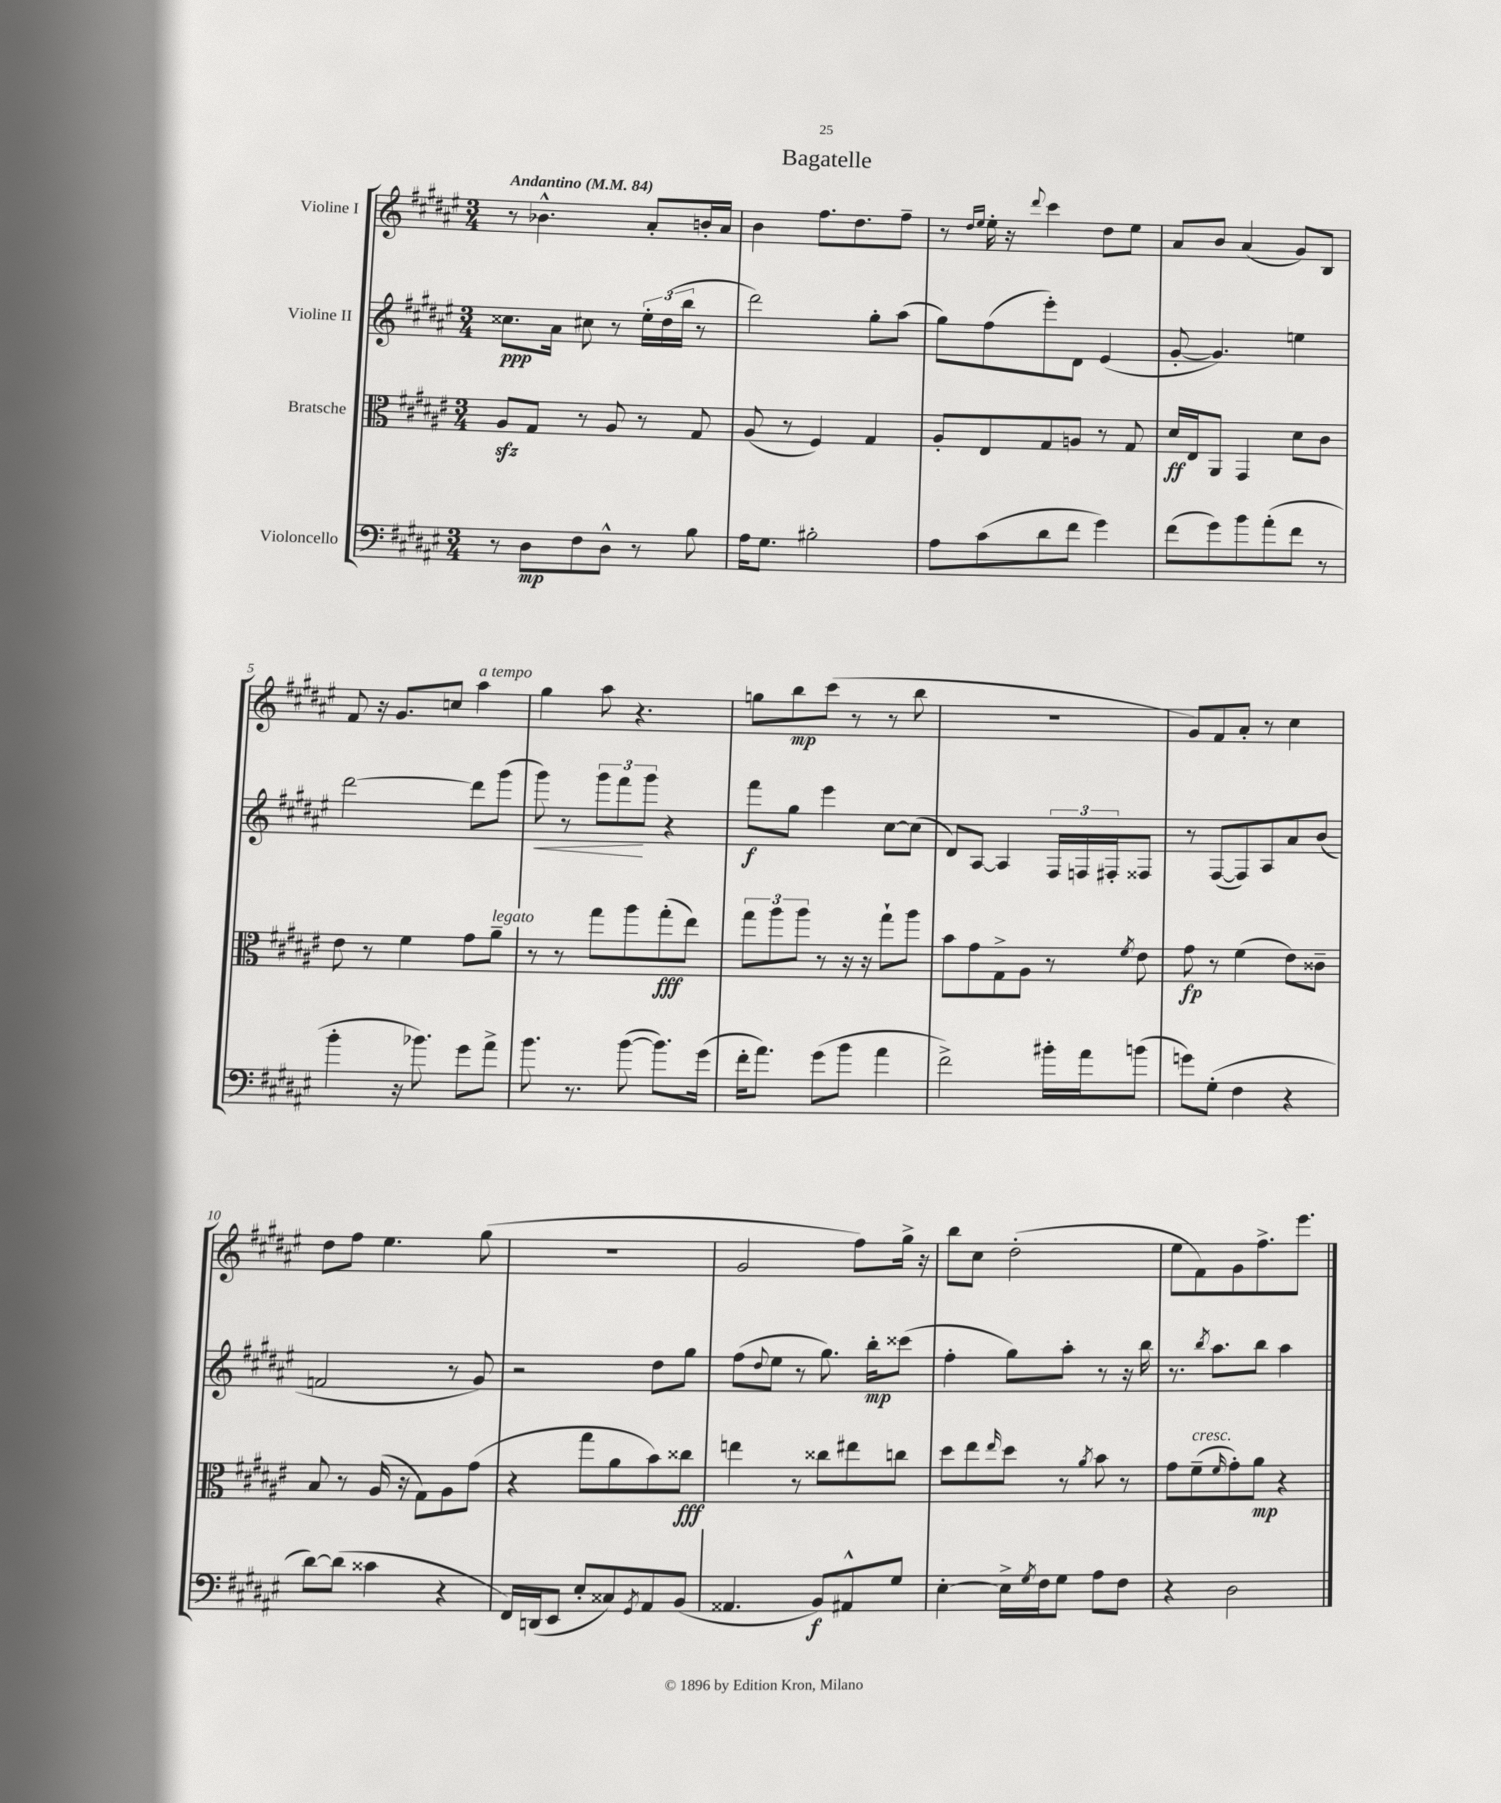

**kern	**dynam	**kern	**dynam	**kern	**dynam	**kern	**dynam
*part4	*part4	*part3	*part3	*part2	*part2	*part1	*part1
*staff4	*staff4	*staff3	*staff3	*staff2	*staff2	*staff1	*staff1
*I"Violoncello	*	*I"Bratsche	*	*I"Violine II	*	*I"Violine I	*
*clefF4	*	*clefC3	*	*clefG2	*	*clefG2	*
*k[f#c#g#d#a#e#]	*	*k[f#c#g#d#a#e#]	*	*k[f#c#g#d#a#e#]	*	*k[f#c#g#d#a#e#]	*
*M3/4	*	*M3/4	*	*M3/4	*	*M3/4	*
*MM84	*	*MM84	*	*MM84	*	*MM84	*
=1	=1	=1	=1	=1	=1	=1	=1
!	!	!	!	!	!	!LO:TX:a:B:t=Andantino	!
8r	.	8A#zz/L	.	8.cc##X\L	ppp	8r	.
8D#\L	mp	8G#/J	.	.	.	4.b-X^^\	.
.	.	.	.	16a#\Jk	.	.	.
8F#\	.	8r	.	8cc#X\	.	.	.
8D#^^\J	.	8A#/	.	8r	.	.	.
8r	.	8r	.	24ee#'\LL	.	8a#'/L	.
.	.	.	.	(24dd#\	.	.	.
.	.	.	.	24bb\JJ	.	.	.
8B\	.	8G#/	.	8r	.	16bn'/L	.
.	.	.	.	.	.	16a#/JJ	.
=2	=2	=2	=2	=2	=2	=2	=2
16A#\KL	.	(8A#/	.	2ddd#\)	.	4b\	.
8.G#\J	.	.	.	.	.	.	.
.	.	8r	.	.	.	.	.
2B#X'\	.	4F#/)	.	.	.	8.ff#\L	.
.	.	.	.	.	.	8.dd#\	.
.	.	4G#/	.	8gg#'\L	.	.	.
.	.	.	.	(8aa#\J	.	8ff#~\J	.
=3	=3	=3	=3	=3	=3	=3	=3
8A#\L	.	8A#'/L	.	8gg#\L)	.	8r	.
.	.	.	.	.	.	16qqdd#/LL	.
.	.	.	.	.	.	16qqee#/JJ	.
(8c#\	.	8E#/	.	(8ff#\	.	16ee#'\	.
.	.	.	.	.	.	16r	.
.	.	.	.	.	.	8qqddd#/	.
8d#\	.	8G#/	.	8eee#'\)	.	4ccc#\	.
8f#\J	.	8An/J	.	8d#\J	.	.	.
4g#\)	.	8r	.	(4e#/	.	8dd#\L	.
.	.	8G#/	.	.	.	8ee#\J	.
=4	=4	=4	=4	=4	=4	=4	=4
(8f#\L	.	16d#/LL	ff	[8g#'/	.	8a#/L	.
.	.	16E#/J	.	.	.	.	.
8g#\)	.	8AA#/J	.	4.g#/])	.	8b/J	.
8b\	.	4GG#/	.	.	.	(4a#/	.
(8a#'\	.	.	.	.	.	.	.
8f#\J	.	8d#\L	.	4een\	.	8g#/L)	.
8r	.	8c#\J	.	.	.	8B/J	.
!!LO:LB:g=z
=5	=5	=5	=5	=5	=5	=5	=5
4b'\	.	8e#\	.	[2ddd#\	.	8f#/	.
.	.	8r	.	.	.	16r	.
.	.	.	.	.	.	8.g#/L	.
16r	.	4f#\	.	.	.	.	.
8.b-X\)	.	.	.	.	.	.	.
.	.	.	.	.	.	8ccn/J	.
!	!	!	!	!	!	!LO:TX:a:i:t=a tempo	!
8g#\L	.	8g#\L	.	8ddd#\L]	.	4aa#\	.
!	!	!LO:TX:a:i:t=legato	!	!	!	!	!
8a#^\J	.	8a#~\J	.	(8ggg#\J	.	.	.
=6	=6	=6	=6	=6	=6	=6	=6
!	!	!	!	!	!LO:HP:b	!	!
8.b\	.	8r	.	8ggg#\)	<	4gg#\	.
.	.	8r	.	8r	.	.	.
8.r	.	.	.	.	.	.	.
.	.	8gg#\L	.	12ggg#\L	.	8aa#\	.
.	.	.	.	12fff#\	.	.	.
([8b\	.	8aa#\	.	.	.	4.r	.
.	.	.	.	12ggg#\J	[	.	.
8.b\L])	.	(8gg#'\	fff	4r	.	.	.
.	.	8ee#\J)	.	.	.	.	.
(16g#\Jk	.	.	.	.	.	.	.
=7	=7	=7	=7	=7	=7	=7	=7
16f#'\KL	.	12gg#\L	.	8fff#\L	f	8ggn\L	.
8.a#\J)	.	.	.	.	.	.	.
.	.	12aa#\	.	.	.	.	.
.	.	.	.	8gg#\J	.	8bb\	mp
.	.	12aa#\J	.	.	.	.	.
(8g#\L	.	8r	.	4eee#\	.	(8ccc#\J	.
8b\J	.	16r	.	.	.	8r	.
.	.	16r	.	.	.	.	.
4a#\	.	8gg#`\L	.	[8cc#\L	.	8r	.
.	.	8aa#\J	.	(8cc#\J]	.	8bb\	.
=8	=8	=8	=8	=8	=8	=8	=8
2f#^\)	.	8b\L	.	8d#/L)	.	2.r	.
.	.	8g#\	.	[8A#/J	.	.	.
.	.	8G#^\	.	4A#/]	.	.	.
.	.	8A#\J	.	.	.	.	.
16b#X'\LL	.	8r	.	24F#/LL	.	.	.
.	.	.	.	24Fn/	.	.	.
16a#\J	.	.	.	.	.	.	.
.	.	.	.	24F#X'/J	.	.	.
.	.	8qf#/	.	.	.	.	.
(8bn\J	.	8e#\	.	8F##X/J	.	.	.
=9	=9	=9	=9	=9	=9	=9	=9
8gn\L)	.	8g#\	fp	8r	.	8g#/L)	.
(8G#'\J	.	8r	.	([8F#/L	.	8f#/	.
4F#\	.	(4f#\	.	8F#/])	.	8a#'/J	.
.	.	.	.	8A#/	.	8r	.
4r	.	8e#\L)	.	8a#/	.	4cc#\	.
.	.	8c##X~\J	.	(8b/J	.	.	.
!!LO:LB:g=z
=10	=10	=10	=10	=10	=10	=10	=10
[8d#\L)	.	8B/	.	2fn/	.	8dd#\L	.
(8d#\J]	.	8r	.	.	.	8ff#\J	.
4c##X\	.	(16A#/	.	.	.	4.ee#\	.
.	.	16r	.	.	.	.	.
.	.	8G#\L)	.	.	.	.	.
4r	.	8A#\	.	8r	.	.	.
.	.	(8g#\J	.	8g#/)	.	(8gg#\	.
=11	=11	=11	=11	=11	=11	=11	=11
16FF#/LL)	.	4r	.	2r	.	2.r	.
(16DDn/J	.	.	.	.	.	.	.
8EE#/J	.	.	.	.	.	.	.
8E#'/L	.	8gg#\L	.	.	.	.	.
8C##X/)	.	8a#\	.	.	.	.	.
8qGG#/	.	.	.	.	.	.	.
8AA#/	.	8b\)	.	8dd#\L	.	.	.
(8BB/J	.	8cc##X\J	fff	8gg#\J	.	.	.
=12	=12	=12	=12	=12	=12	=12	=12
4.AA##X/	.	4een\	.	(8ff#\L	.	2g#/	.
.	.	.	.	8qqdd#/	.	.	.
.	.	.	.	8ee#\J	.	.	.
.	.	8r	.	8r	.	.	.
8BB/L)	f	8cc##X\L	.	8.gg#\)	.	.	.
8AA#X^^/	.	8ee#X\	.	.	.	8ff#\L)	.
.	.	.	.	16bb'\KL	mp	.	.
8G#/J	.	8ccn\J	.	(8ccc##X\J	.	16gg#^\Jk	.
.	.	.	.	.	.	16r	.
=13	=13	=13	=13	=13	=13	=13	=13
[4E#'\	.	8dd#\L	.	4ff#'\	.	8bb\L	.
.	.	8ee#\	.	.	.	8cc#\J	.
.	.	16qqee#/	.	.	.	.	.
16E#^\LL]	.	8dd#\J	.	8gg#\L)	.	(2dd#'\	.
8qG#/	.	.	.	.	.	.	.
16F#\J	.	.	.	.	.	.	.
8G#\J	.	8r	.	8aa#'\J	.	.	.
.	.	8qa#/	.	.	.	.	.
8A#\L	.	8b\	.	8r	.	.	.
8F#\J	.	8r	.	16r	.	.	.
.	.	.	.	16bb\	.	.	.
=14	=14	=14	=14	=14	=14	=14	=14
4r	.	8g#\L	.	8.r	.	8ee#\L	.
!	!	!LO:TX:a:i:t=cresc.	!	!	!	!	!
.	.	(8f#~\	.	.	.	8f#\)	.
.	.	.	.	8qbb/	.	.	.
.	.	.	.	8.aa#\L	.	.	.
.	.	16qqf#/	.	.	.	.	.
2D#\	.	8g#'\)	.	.	.	8g#\	.
.	.	8a#\J	mp	8bb\J	.	8.ff#^\	.
.	.	4r	.	4aa#\	.	.	.
.	.	.	.	.	.	8.eee#\J	.
==	==	==	==	==	==	==	==
*-	*-	*-	*-	*-	*-	*-	*-
